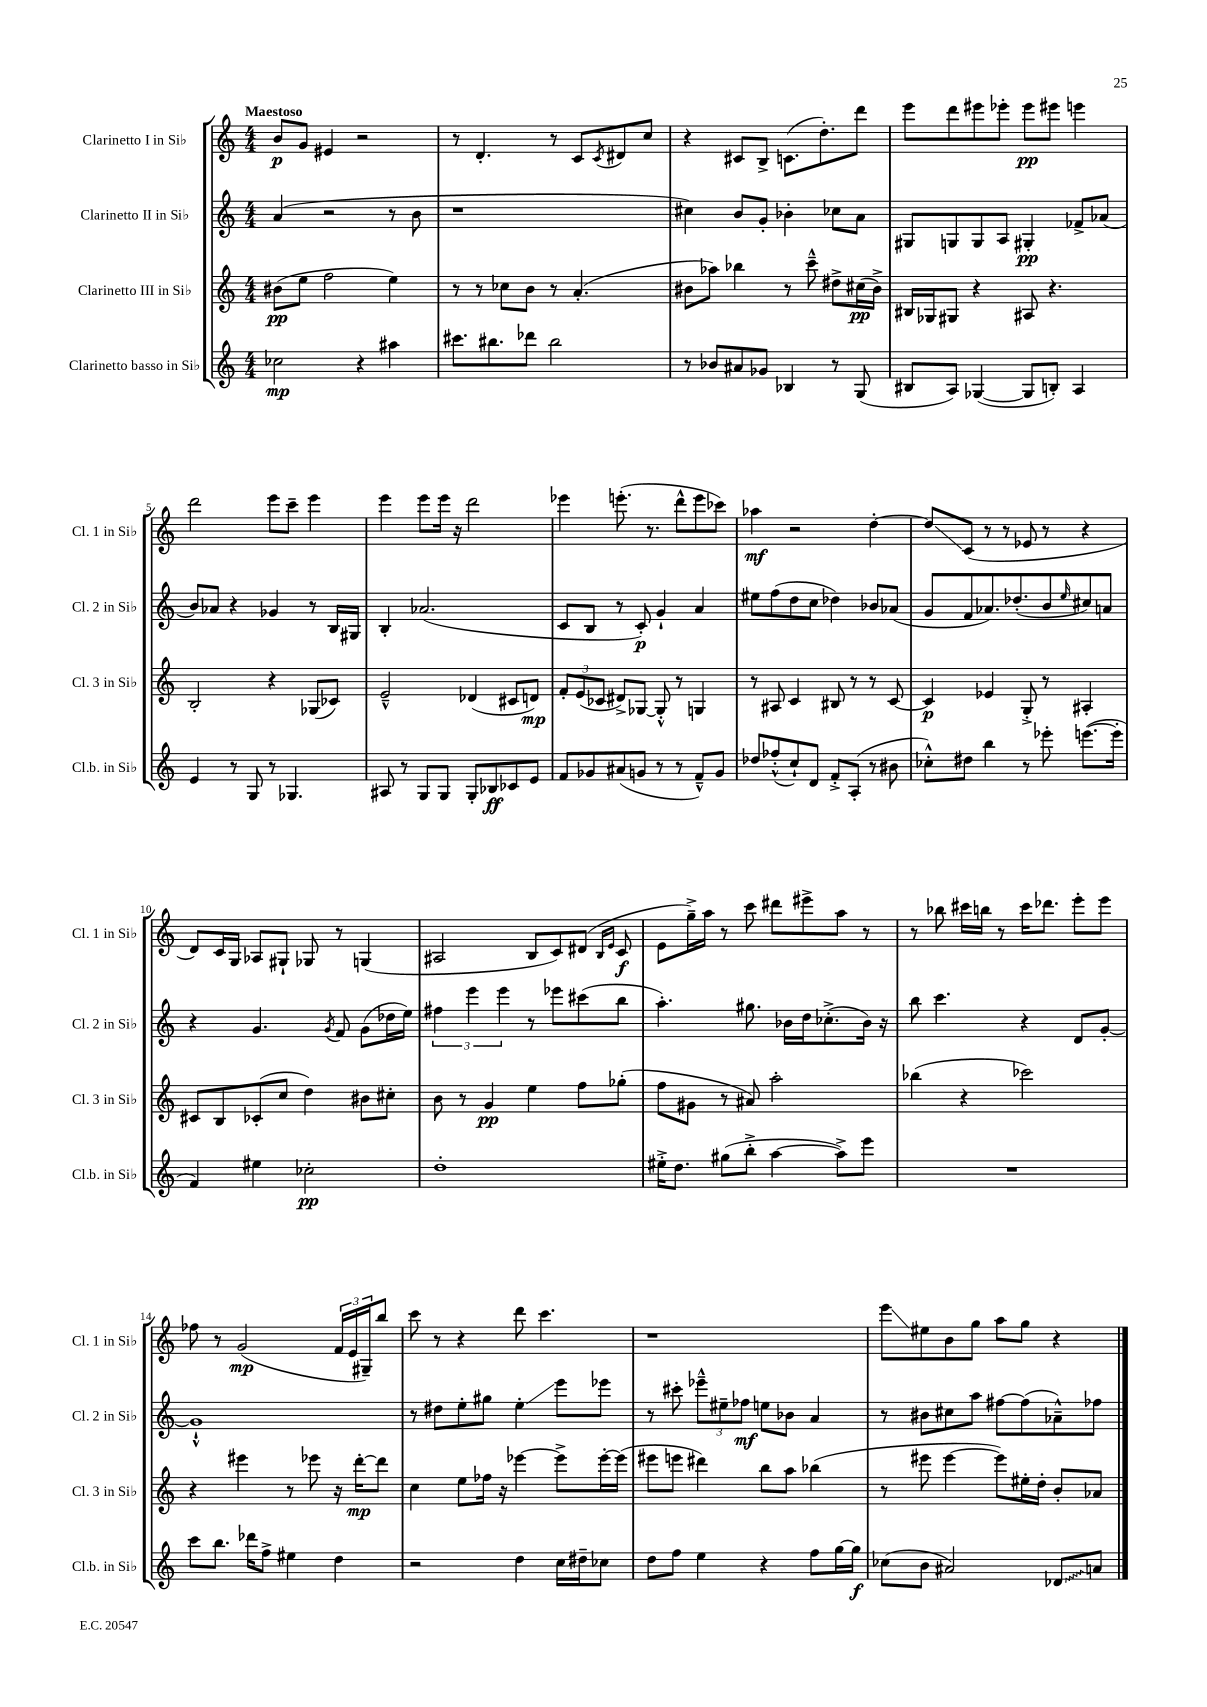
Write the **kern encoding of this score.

**kern	**kern	**kern	**kern
*staff4	*staff3	*staff2	*staff1
*clefG2	*clefG2	*clefG2	*clefG2
*k[]	*k[]	*k[]	*k[]
*M4/4	*M4/4	*M4/4	*M4/4
2cc-	(8b#	(4a	8b
.	8ee	.	8g
.	2ff	2r	4e#
4r	.	.	2r
4aa#	4ee)	8r	.
.	.	8b	.
=	=	=	=
8.ccc#	8r	1r	8r
.	8r	.	4.d'
8.bb#	.	.	.
.	8cc-	.	.
8ddd-	8b	.	.
2bb#	8r	.	8r
.	(4.a'	.	8c
.	.	.	8qc
.	.	.	8d#
.	.	.	8cc
=	=	=	=
8r	8b#	4cc#)	4r
8b-	8aa-)	.	.
8a#	4bb-	8b	8c#
8g-	.	8g'	8B^
4B-	8r	4b-'	(8.c
.	8ccc~^^	.	.
.	.	.	8.dd')
8r	8dd#^	8cc-	.
(8G	(16cc#	8a	8ddd
.	16b#^)	.	.
=	=	=	=
8B#	16B#	8G#	8eee
.	16G-	.	.
8A)	8G#	8G	8ddd
([4G-	4r	8G	8eee#
.	.	8A	8eee-'
8G-]	8A#	4G#'	8eee-
8B')	4.r	.	8eee#
4A	.	8f-^	4eee
.	.	(8a-	.
=	=	=	=
4e	2B'	8b)	2ddd
.	.	8a-	.
8r	.	4r	.
8G	.	.	.
8r	4r	4g-	8eee
4.G-	.	.	8ccc~
.	(8G-	8r	4eee
.	8c-)	16B	.
.	.	16G#	.
=	=	=	=
8A#	2e~^^	4B'	4eee
8r	.	.	.
8G	.	(2.a-	8eee
8G	.	.	16eee
.	.	.	16r
8G'	(4d-	.	2ddd
8B-	.	.	.
8c-	8c#	.	.
8e	8d)	.	.
=	=	=	=
8f	12f'	8c	4eee-
.	(12e	.	.
8g-	.	8B	.
.	12c-	.	.
(8a#	8d#^)	8r	(8.eee'
8g	[8G-	8c')	.
.	.	.	8.r
8r	8G-'^^]	4g`	.
8r	8r	.	8ddd^^
8f~^^)	4G	4a	8eee
8g	.	.	8ccc-)
=	=	=	=
8dd-	8r	8ee#	4aa-
(8ff-'^^	8A#	(8ff	.
8cc`)	4c	8dd	2r
8d	.	8cc	.
8f'^	8B#	4dd-)	.
(8A'	8r	.	.
8r	8r	8b-	[4dd'
8b#	[8c	(8a-	.
=	=	=	=
8cc-'^^)	4c]	8g	8dd]
8dd#	.	8f	(8c
4bb	4e-	8.a-)	8r
.	.	.	8r
.	.	(8.dd-'	.
8r	8G'^	.	8e-
8eee-'	8r	8b	8r
.	.	16qqee	.
([8.eee	4A#'	8cc#)	4r
.	.	8a	.
16eee']	.	.	.
=	=	=	=
4f)	8c#	4r	8d)
.	8B	.	16c
.	.	.	16G
4ee#	(8c-'	4.g	8A-
.	8cc	.	8G#`
2cc-'	4dd)	.	8G-
.	.	8qg	.
.	.	8f	8r
.	8b#	(8g	(4G
.	8cc#'	16dd-	.
.	.	16ee)	.
=	=	=	=
1dd'	8b	6ff#	2A#
.	8r	.	.
.	.	6eee	.
.	4g	.	.
.	.	6eee	.
.	4ee	8r	8B
.	.	8eee-	8c)
.	8ff	(8ccc#	(8d#
.	.	.	16qqB
.	.	.	16qqe
.	(8gg-'	8bb	8c
=	=	=	=
16ee#'^	8ff	4.aa')	8e
8.dd	.	.	.
.	8g#	.	16gg~^)
.	.	.	16aa
(8gg#	8r	.	8r
8bb'^	8a#)	8.gg#	8ccc
[4aa	2aa'	.	8ddd#
.	.	16b-	.
.	.	16dd	8eee#^
.	.	(8.cc-'^	.
8aa^])	.	.	8aa
8eee	.	16b-)	8r
.	.	16r	.
=	=	=	=
1r	(4bb-	8bb	8r
.	.	4.ccc	8bb-
.	4r	.	16ccc#
.	.	.	16bb
.	.	.	8r
.	2ccc-)	4r	16ccc#
.	.	.	8.ddd-
.	.	8d	8eee'
.	.	[8g'	8eee
=	=	=	=
8ccc	4r	1g`^^]	8ff-
8.bb	.	.	8r
.	4eee#	.	(2g
16ddd-	.	.	.
8ff^	.	.	.
4ee#	8r	.	.
.	8eee-	.	.
4dd	16r	.	24f
.	.	.	24e
.	[16ddd'	.	.
.	.	.	24G#~)
.	8ddd]	.	8bb
=	=	=	=
2r	4cc	8r	8ccc
.	.	8dd#	8r
.	8ee	8ee'	4r
.	16ff-	8gg#	.
.	16r	.	.
4dd	[4eee-	4ee'	8ddd
.	.	.	4.ccc
16cc	8eee-^]	8eee	.
16dd#~	.	.	.
8cc-	[16eee-'	8eee-	.
.	(16eee-]	.	.
=	=	=	=
8dd	8eee#	8r	1r
8ff	8eee	8ccc#'	.
4ee	4ddd#)	12eee-~^^	.
.	.	12ee#~	.
.	.	12ff-	.
4r	8bb	8ee	.
.	8aa	8b-	.
8ff	(4bb-	4a	.
[16gg	.	.	.
16gg]	.	.	.
=	=	=	=
(8cc-	8r	8r	8eee
8b	8eee#	8b#	8ee#
2a#)	[4eee#	8cc#	8b
.	.	8aa	8gg
.	8eee#])	[8ff#	8aa
.	16ee#'	(8ff#]	8gg
.	16dd'	.	.
8d-	8b'	8a-~^^)	4r
8a	8a-	8ff-	.
==	==	==	==
*-	*-	*-	*-
